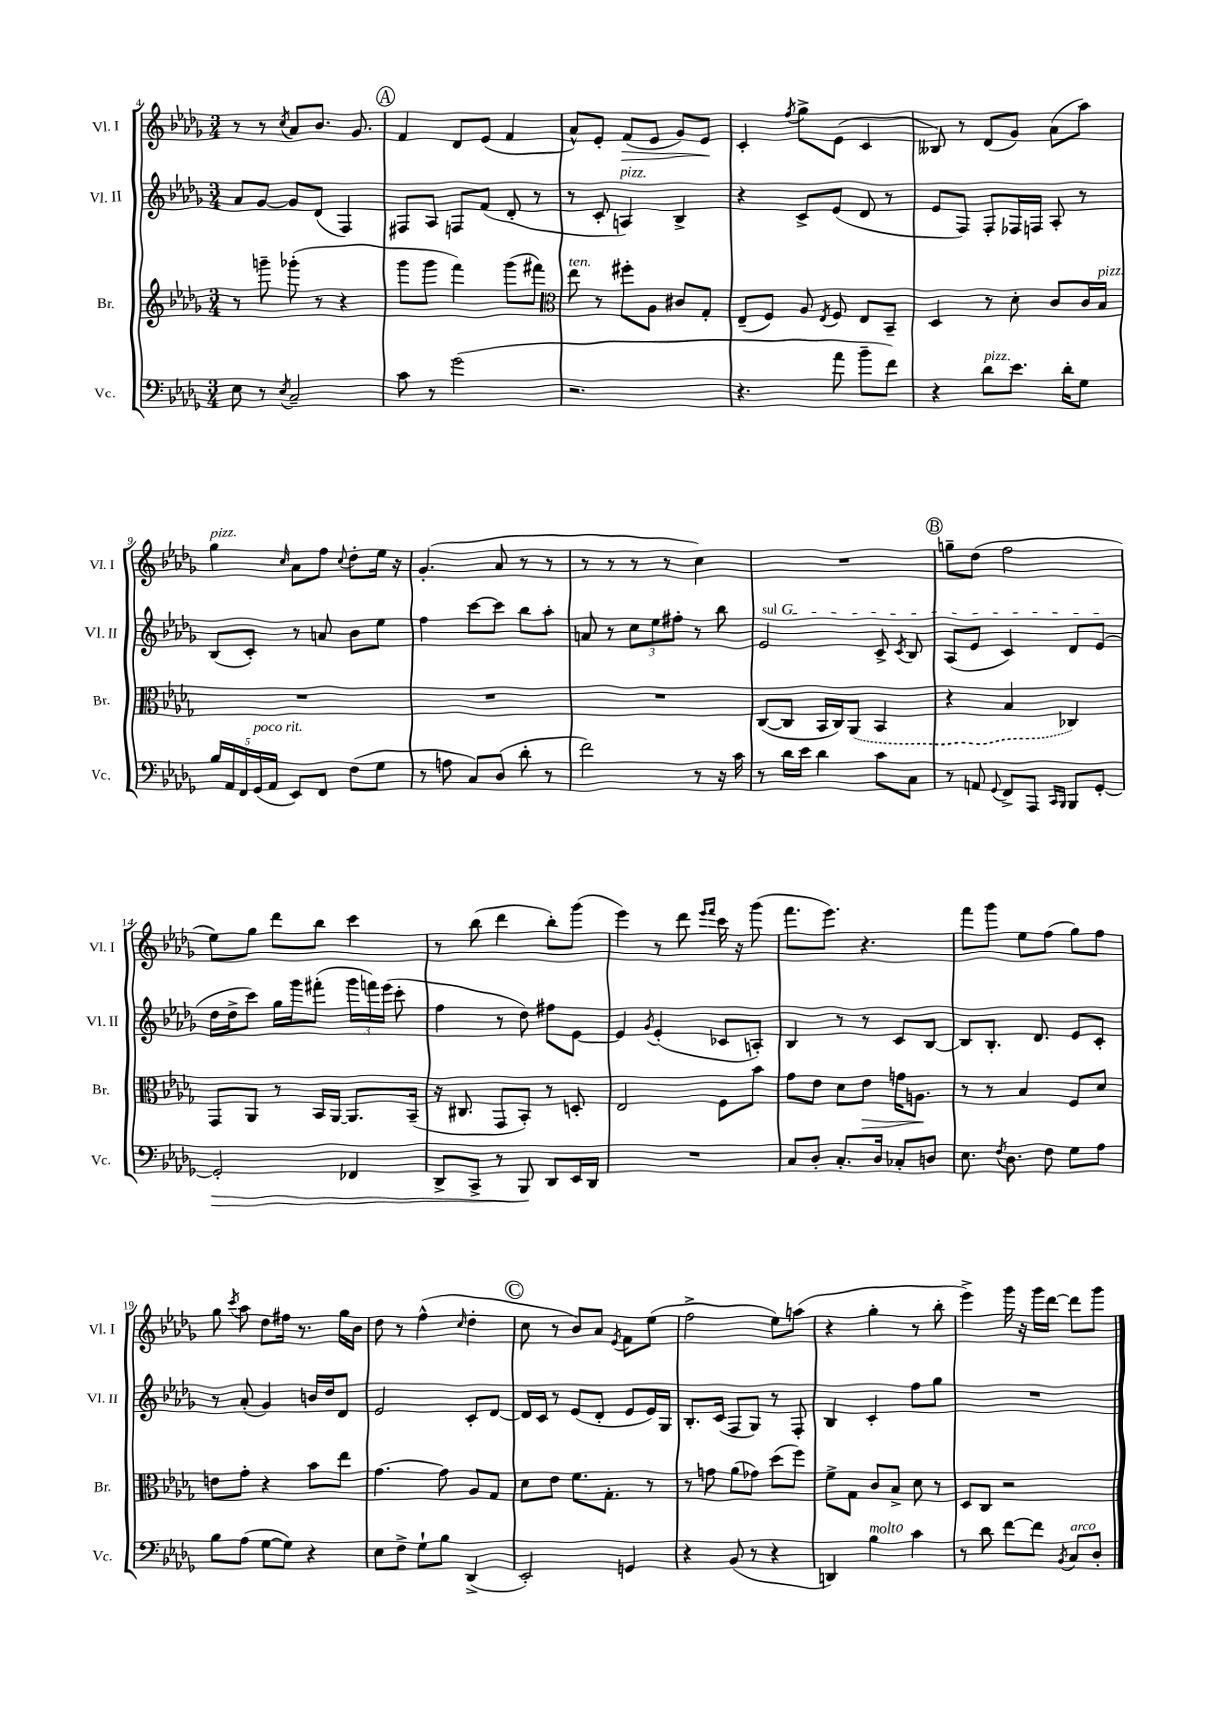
<<
\new StaffGroup <<
\new Staff = "s0" \with { instrumentName = "Vl. I" shortInstrumentName = "Vl. I" } {
    \clef treble \key des \major \numericTimeSignature \time 3/4
    \autoBeamOff r8 r8 \acciaccatura { c''8 } aes'8[ bes'8.] ges'8. |
    \mark \markup { \circle "A" } f'4 des'8[ ees'8]( f'4 |
    aes'8[-^) ees'8]-. f'8[\>( ees'8] ges'8[) ees'8]\! |
    c'4-. \acciaccatura { f''8 } ges''8[-> ees'8]( c'4 |
    beses8) r8 des'8[( ges'8]) aes'8[( aes''8]) |
    ges''4^\markup { \italic "pizz." } \grace { c''16 } aes'8[ f''8] \appoggiatura { c''8 } des''8[-. ees''16] r16 |
    ges'4.-.( aes'8 r8 r8 |
    r8 r8 r8 r8 c''4) |
    R2. |
    \mark \markup { \circle "B" } g''8[-- des''8]( f''2 |
    ees''8[) ges''8] des'''8[ bes''8] c'''4 |
    r8 bes''8( des'''4 bes''8[-.) ges'''8]( |
    ees'''4) r8 des'''8 \grace { ees'''16[ f'''16] } c'''16 r16 ges'''8( |
    f'''8.[ ees'''8.]) r4. |
    f'''8[ ges'''8] ees''8[ f''8]( ges''8[) f''8] |
    ges''8 \acciaccatura { c'''8 } aes''8 des''8[ fis''16] r8. ges''16[ bes'16] |
    des''8 r8 f''4-^( \grace { c''16 } des''4-. |
    \mark \markup { \circle "C" } c''8 r8 bes'8[) aes'8] \acciaccatura { ees'8 } f'8[ ees''8]( |
    f''2-> ees''8[) a''8]( |
    r4 ges''4-. r8 bes''8-. |
    ees'''4->) ges'''16 r16 ges'''16[ des'''16]~ des'''8[ ges'''8] \bar "|." |
}
\new Staff = "s1" \with { instrumentName = "Vl. II" shortInstrumentName = "Vl. II" } {
    \clef treble \key des \major \numericTimeSignature \time 3/4
    \autoBeamOff aes'8[ ges'8]~ ges'8[ des'8]( f4) |
    \mark \markup { \circle "A" } fis8[ aes8] f8[ f'8]( des'8-. r8 |
    r8 c'8-. a4^\markup { \italic "pizz." }) bes4-> |
    r4 c'8[-> ees'8]( des'8 r8 |
    ees'8[ f8]) f8[-. fes16 f16] aes8-. r8 |
    bes8[( c'8]-.) r8 a'8 bes'8[ ees''8] |
    f''4 c'''8[~ c'''8] bes''8[ aes''8]-. |
    a'8 r8 \tuplet 3/2 { c''8[ ees''8 fis''8]-. } r8 bes''8 |
    \once \override TextSpanner.bound-details.left.text = \markup { \italic "sul G" } ees'2\startTextSpan c'8-> \acciaccatura { c'8 } bes8 |
    \mark \markup { \circle "B" } aes8[( ees'8] c'4) des'8[ ees'8]\stopTextSpan( |
    des''16[ des''16-> c'''8]) ges''16[ ges'''16 fis'''8]-.( \tuplet 3/2 { ges'''16[ f'''16) ees'''16]( } c'''8-. |
    f''4 r8 des''8) fis''8[ ees'8]~ |
    ees'4 \acciaccatura { ges'8 } ees'4-.( ces'8[ a8]-.) |
    bes4 r8 r8 c'8[ bes8]~ |
    bes8[ bes8.]-. des'8. ees'8[ c'8]-. |
    r8 aes'8-.( ges'4) b'16[ des''16 des'8] |
    ees'2 c'8[-. des'8]~ |
    \mark \markup { \circle "C" } des'16[ c'16] r8 ees'8[( des'8]-. ees'8[ ees'16) ges16] |
    bes8.[-. c'16]( f8[ ges8]) r8 f8-. |
    bes4 c'4-. f''8[ ges''8] |
    R2. \bar "|." |
}
\new Staff = "s2" \with { instrumentName = "Br." shortInstrumentName = "Br." } {
    \clef treble \key des \major \numericTimeSignature \time 3/4
    \autoBeamOff r8 g'''8-- ges'''8-.( r8 r4 |
    \mark \markup { \circle "A" } ges'''8[ ges'''8] f'''4) ges'''8[( fis'''8]) |
    \clef alto ees''8^\markup { \italic "ten." } r8 fis''8[-. aes8] cis'8[ ges8]-. |
    ees8[--( f8]) aes8 \acciaccatura { ees8 } f8 ees8[ bes,8]-- |
    des4 r8 des'8-. c'8[ c'16 bes16]^\markup { \italic "pizz." } |
    R2. |
    R2. |
    R2. |
    c8[~( c8] bes,16[ c16) \once \slurDashed aes,8]( bes,4 |
    \mark \markup { \circle "B" } r4 bes4 ces4) |
    ges,8[ aes,8] r8 bes,16[ aes,16]~ aes,8.[ bes,16]--( |
    r16 cis8. ges,8[ bes,8]-.) r8 d8-. |
    ees2 f8[ bes'8] |
    ges'8[ ees'8] des'8[ ees'8]\> g'16[ a8.]\! |
    r8 r8 bes4 f8[ des'8] |
    e'8[ ges'8]-. r4 bes'8[ ees''8] |
    ges'4.~ ges'8 aes8[ ges8] |
    \mark \markup { \circle "C" } des'8[ ees'8] f'8.[ ges8.]-. r8 |
    r8 g'8 aes'8[( ges'8]) des''8[( f''8]) |
    f'8[-> ges8] c'8[ bes8]-> des'8 r8 |
    des8[ c8] r2 \bar "|." |
}
\new Staff = "s3" \with { instrumentName = "Vc." shortInstrumentName = "Vc." } {
    \clef bass \key des \major \numericTimeSignature \time 3/4
    \autoBeamOff ees8 r8 \acciaccatura { ees8 } c2-- |
    \mark \markup { \circle "A" } c'8 r8 ges'2( |
    r2. |
    r4. aes'8 bes'8[-- f'8]) |
    r4 des'8[^\markup { \italic "pizz." } ees'8.] des'16[-. ges8] |
    \tuplet 5/4 { bes16[ aes,16 f,16 ges,16^\markup { \italic "poco rit." }( aes,16] } ees,8[) f,8] f8[( ges8] |
    r8 a8 c8[) des8]( des'8-. r8 |
    f'2) r8 r16 c'16 |
    r8 des'16[ ees'16] des'4 c'8[ c8] |
    \mark \markup { \circle "B" } r8 a,8 \appoggiatura { ges,8 } f,8[-> aes,,8] \grace { c,16[ bes,,16] } bes,,8[ ges,8]~-. |
    ges,2-.\> fes,4 |
    des,8[-> c,8]-> r8 bes,,8\! des,8[ ees,16 des,16] |
    R2. |
    c8[ des8]-. c8.[-. des16] ces8[-. d8] |
    ees8. \acciaccatura { f8 } des8. f8 ges8[ aes8] |
    bes8[ aes8]( ges8[~ ges8]) r4 |
    ees8[ f8]-> ges8[-! bes8] des,4->( |
    \mark \markup { \circle "C" } ees,2-.) g,4 |
    r4 bes,8( r8 r4 |
    d,4) bes4^\markup { \italic "molto" } c'4 |
    r8 des'8 f'8[~ f'8] \acciaccatura { bes,8 } c8[^\markup { \italic "arco" } des8]-. \bar "|." |
}
>>
>>
\layout { \context { \Score currentBarNumber = #4 } }
